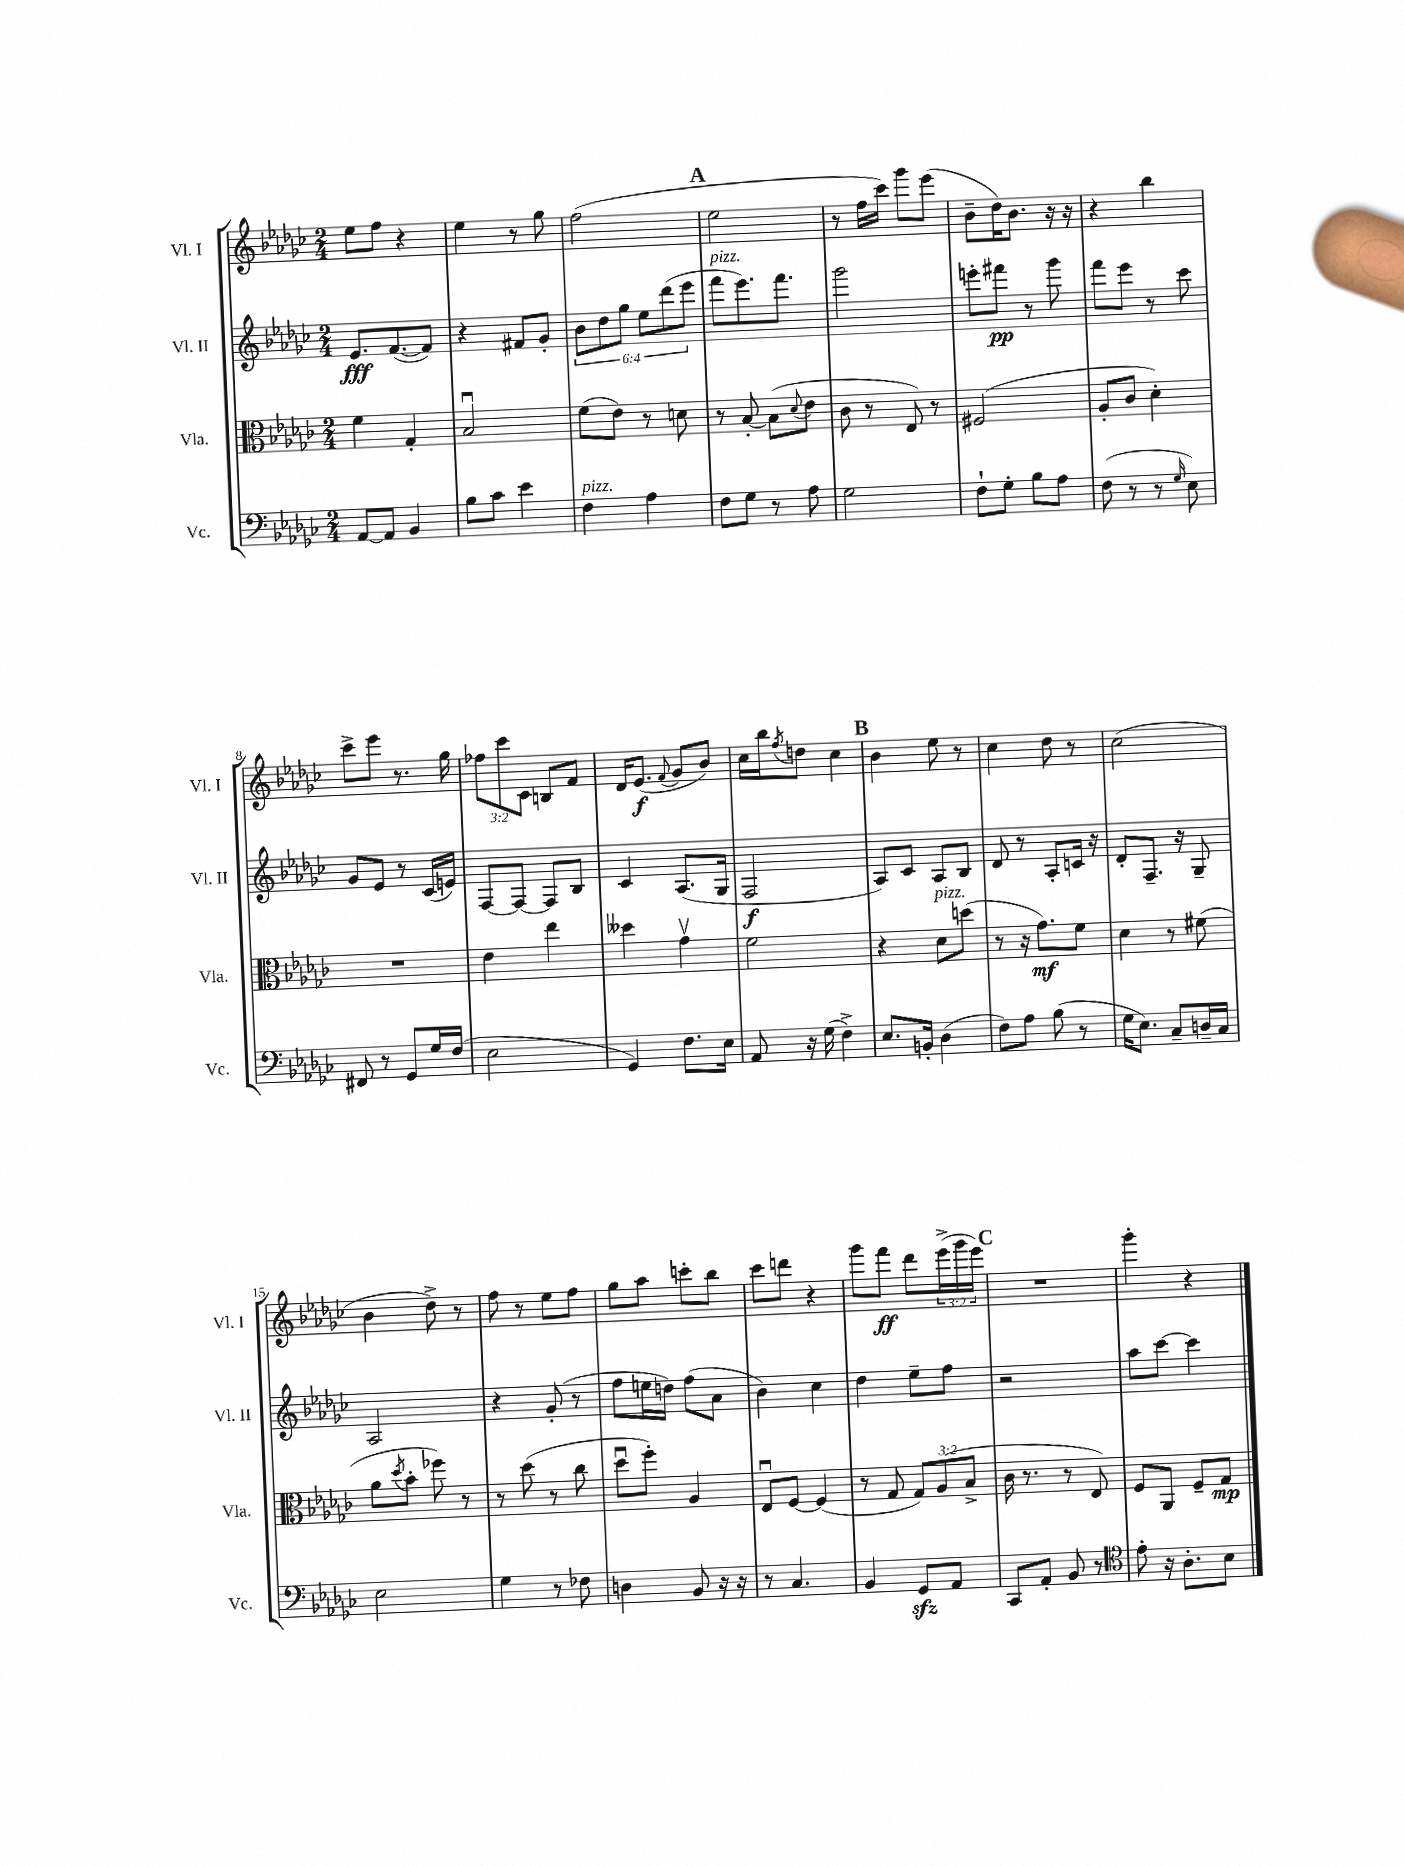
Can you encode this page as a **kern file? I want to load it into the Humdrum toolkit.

**kern	**kern	**kern	**kern
*staff4	*staff3	*staff2	*staff1
*clefF4	*clefC3	*clefG2	*clefG2
*k[b-e-a-d-g-c-]	*k[b-e-a-d-g-c-]	*k[b-e-a-d-g-c-]	*k[b-e-a-d-g-c-]
*M2/4	*M2/4	*M2/4	*M2/4
[8AA-	4f	8.e-	8ee-
8AA-]	.	.	8ff
.	.	([8.f	.
4BB-	4G-'	.	4r
.	.	8f])	.
=	=	=	=
8B-	2B-u	4r	4ee-
8c-	.	.	.
4e-	.	8f#	8r
.	.	8g-'	8gg-
=	=	=	=
4F	(8f	12b-	(2ff
.	.	12dd-	.
.	8e-)	.	.
.	.	12gg-	.
4A-	8r	12ee-	.
.	.	(12ddd-	.
.	8d	.	.
.	.	12eee-	.
=	=	=	=
8F	8r	8fff	2ee-
8G-	[8B-'	8.eee-)	.
8r	(8B-]	.	.
.	.	8.fff	.
.	8qqd-	.	.
8A-	8e-	.	.
=	=	=	=
2G-	8c-	2ggg-	8r
.	8r	.	16ff
.	.	.	16ccc-)
.	8E-)	.	8ggg-
.	8r	.	(8eee-
=	=	=	=
8F`	(2F#	8eee'	8b-~
8G-'	.	8fff#	16dd-)
.	.	.	8.b-
8B-	.	8r	.
8A-	.	8ggg-	16r
.	.	.	16r
=	=	=	=
(8F	8A-'	8fff	4r
8r	8c-	8eee-	.
8r	4d-')	8r	4bb-
16qqG-	.	.	.
8E-)	.	8ccc-	.
=	=	=	=
8FF#	2r	8g-	8ccc-^
8r	.	8e-	8eee-
8GG-	.	8r	8.r
16G-	.	(16c-	.
(16F	.	16e)	16gg-
=	=	=	=
2E-	4e-	[8F	12ff-
.	.	.	12ccc-
.	.	8F_	.
.	.	.	12c-
.	4ee-	8F]	8B
.	.	8B-	8f
=	=	=	=
4GG-)	4dd--	4c-	16d-
.	.	.	(8.e-
.	.	.	8qqf
8.F	4g-v	(8.A-	8g-
.	.	.	8b-)
16E-	.	16G-	.
=	=	=	=
8AA-	2f	2F	16cc-
.	.	.	16bb-
.	.	.	8qff
16r	.	.	8dd
(16G-	.	.	.
4F^)	.	.	4cc-
=	=	=	=
8.E-	4r	8A-)	4b-
.	.	8c-	.
16BB'	.	.	.
(4D-	8d-	8A-	8ee-
.	(8dd	8B-	8r
=	=	=	=
8F)	8r	8d-	4cc-
8A-	16r	8r	.
.	8.g-)	.	.
(8B-	.	8A-'	8dd-
8r	8f	16c	8r
.	.	16r	.
=	=	=	=
16G-	4d-	8d-'	(2cc-
8.E-)	.	.	.
.	.	8.F~	.
8C-~	8r	.	.
.	.	16r	.
16D~	(8f#	8G-~	.
16C-	.	.	.
=	=	=	=
2E-	8a-	2A-	4b-
.	8qdd-	.	.
.	8b-'	.	.
.	8ff-)	.	8dd-^)
.	8r	.	8r
=	=	=	=
4G-	8r	4r	8ff
.	(8dd-	.	8r
8r	8r	(8g-'	8ee-
8F-	8cc-	8r	8ff
=	=	=	=
4D	8dd-u	8ff	8gg-
.	8ff')	16ee	8aa-
.	.	16dd)	.
8BB-	4A-	(8ff	8ccc'
16r	.	8a-	8bb-
16r	.	.	.
=	=	=	=
8r	8E-u	4b-)	8ccc-
4.C-	[8F	.	8ddd
.	(4F]	4cc-	4r
=	=	=	=
4BB-	8r	4dd-	8ggg-
.	8G-	.	8fff
8GG-	12G-)	8ee-~	8ddd-
.	(12A-	.	.
8AA-	.	8ff	(24eee-^
.	12B-^	.	24ggg-
.	.	.	24eee-)
=	=	=	=
8CC-	16c-	2r	2r
.	8.r	.	.
8AA-'	.	.	.
8BB-	8r	.	.
8r	8E-)	.	.
=	=	=	=
*clefC4	*	*	*
8e-'	8F	8aa-	4ggg-'
16r	8AA-	[8ccc-	.
8.A-'	.	.	.
.	8F~	4ccc-]	4r
8B-	8G-	.	.
==	==	==	==
*-	*-	*-	*-
